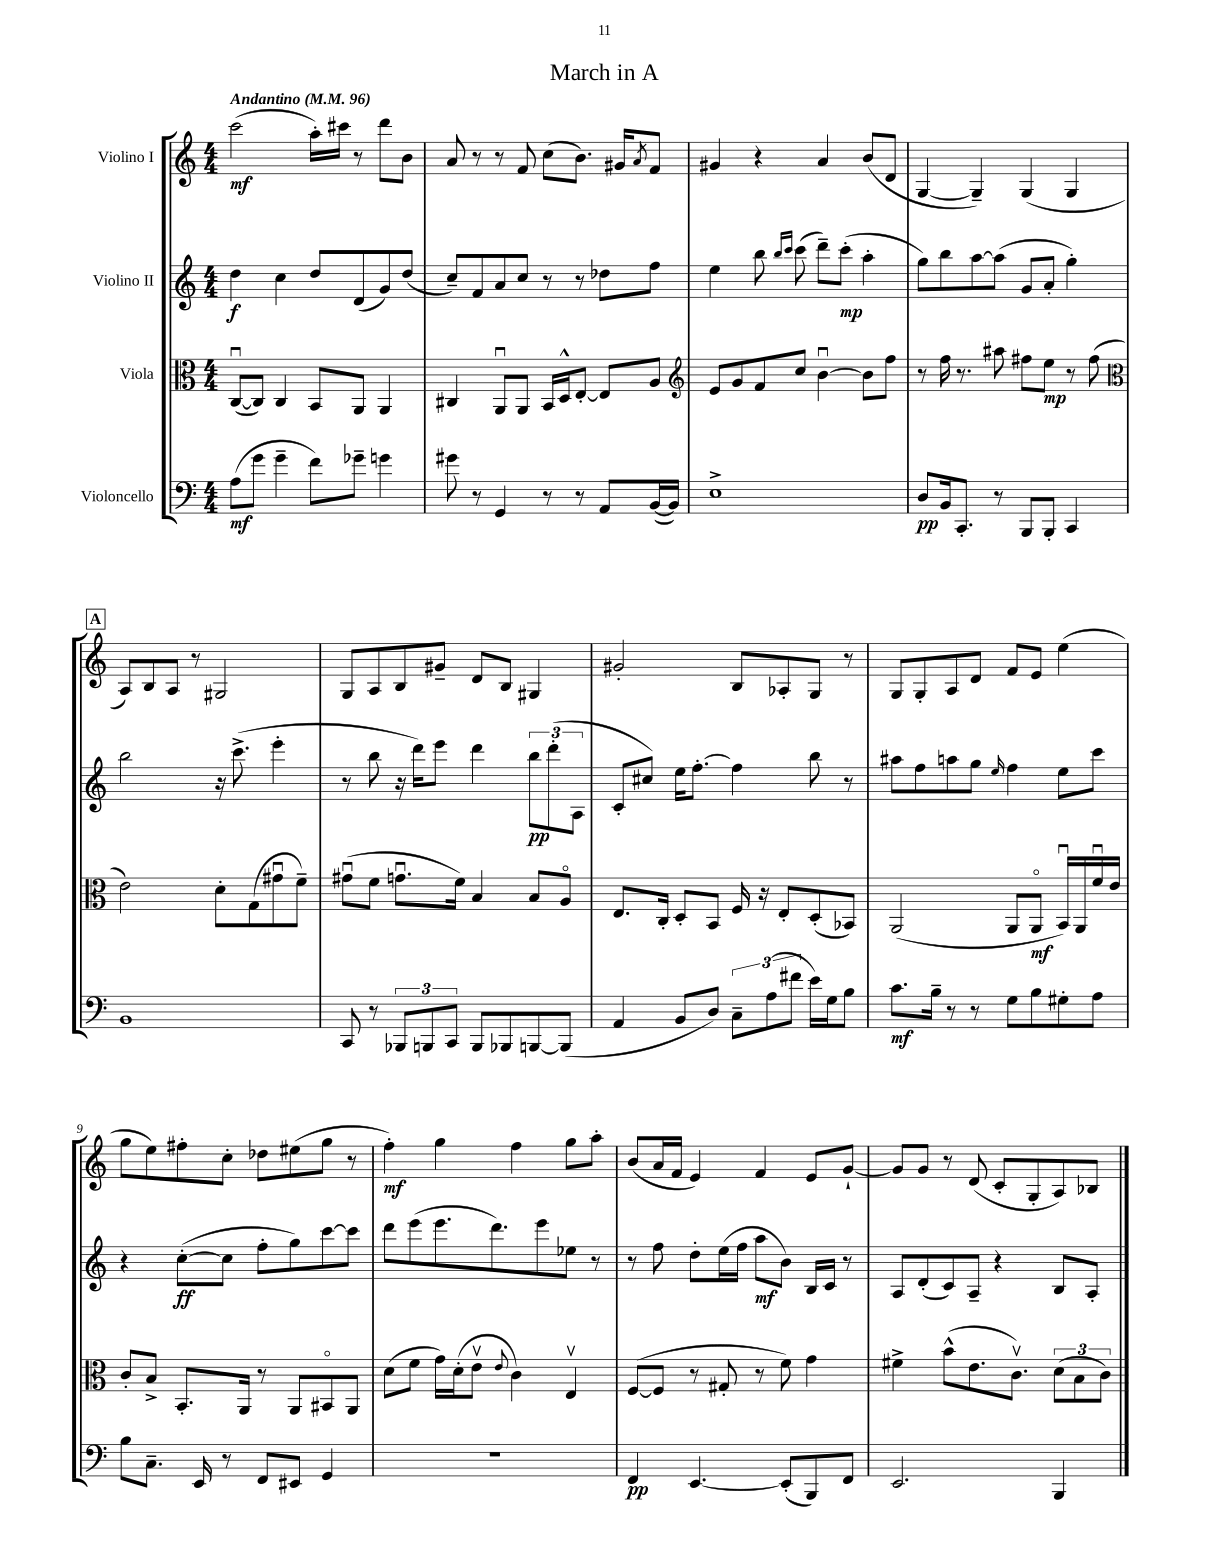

**kern	**dynam	**kern	**dynam	**kern	**dynam	**kern	**dynam
*part4	*part4	*part3	*part3	*part2	*part2	*part1	*part1
*staff4	*staff4	*staff3	*staff3	*staff2	*staff2	*staff1	*staff1
*I"Violoncello	*	*I"Viola	*	*I"Violino II	*	*I"Violino I	*
*clefF4	*	*clefC3	*	*clefG2	*	*clefG2	*
*k[]	*	*k[]	*	*k[]	*	*k[]	*
*M4/4	*	*M4/4	*	*M4/4	*	*M4/4	*
*MM96	*	*MM96	*	*MM96	*	*MM96	*
=1	=1	=1	=1	=1	=1	=1	=1
!	!	!	!	!	!	!LO:TX:a:B:t=Andantino	!
(8A\L	mf	([8Cu/L	.	4dd\	f	(2ccc\	mf
8g\J	.	8C/J])	.	.	.	.	.
4g~\	.	4C/	.	4cc\	.	.	.
8f\L)	.	8BB/L	.	8dd/L	.	16aa'\LL)	.
.	.	.	.	.	.	16ccc#X\JJ	.
8g-X~\J	.	8AA/J	.	(8d/	.	8r	.
4gn\	.	4AA/	.	8g/)	.	8ddd\L	.
.	.	.	.	(8dd/J	.	8b\J	.
=2	=2	=2	=2	=2	=2	=2	=2
8g#X\	.	4C#X/	.	8cc~/L)	.	8a/	.
8r	.	.	.	8f/	.	8r	.
4GG/	.	8AAu/L	.	8a/	.	8r	.
.	.	8AA/J	.	8cc/J	.	8f/	.
8r	.	16BB/LL	.	8r	.	(8cc\L	.
.	.	16D^^/J	.	.	.	.	.
8r	.	[8E'/J	.	8r	.	8.b\J)	.
8AA/L	.	8E/L]	.	8dd-X\L	.	.	.
.	.	.	.	.	.	16g#X/KL	.
.	.	.	.	.	.	8qa/	.
([16BB/L	.	8A/J	.	8ff\J	.	8f/J	.
16BB/JJ])	.	.	.	.	.	.	.
=3	=3	=3	=3	=3	=3	=3	=3
*	*	*clefG2	*	*	*	*	*
1E^	.	8e/L	.	4ee\	.	4g#X/	.
.	.	8g/	.	.	.	.	.
.	.	8f/	.	8bb\	.	4r	.
.	.	.	.	16qqbb/LL	.	.	.
.	.	.	.	16qqccc/JJ	.	.	.
.	.	8cc/J	.	(8ccc\	.	.	.
.	.	[4bu\	.	8ddd~\L)	.	4a/	.
.	.	.	.	(8ccc'\J	mp	.	.
.	.	8b\L]	.	4aa'\	.	(8b/L	.
.	.	8ff\J	.	.	.	8d/J	.
=4	=4	=4	=4	=4	=4	=4	=4
8D/L	pp	8r	.	8gg\L)	.	[4G/	.
16BB/k	.	16ff\	.	8bb\	.	.	.
8.CC'/J	.	8.r	.	.	.	.	.
.	.	.	.	[8aa\	.	4G~/])	.
8r	.	8aa#X\	.	(8aa\J]	.	.	.
8BBB/L	.	8ff#X\L	.	8g/L	.	(4G/	.
8BBB'/J	.	8ee\J	mp	8a'/J	.	.	.
4CC/	.	8r	.	4gg'\)	.	4G/	.
.	.	(8ff#\	.	.	.	.	.
!!LO:LB:g=z
!!LO:REH:place=s1:t=A
=5	=5	=5	=5	=5	=5	=5	=5
*	*	*clefC3	*	*	*	*	*
1BB	.	2e\)	.	2bb\	.	8A/L)	.
.	.	.	.	.	.	8B/	.
.	.	.	.	.	.	8A/J	.
.	.	.	.	.	.	8r	.
.	.	8d'\L	.	16r	.	2G#X/	.
.	.	.	.	(8.ccc^\	.	.	.
.	.	(8G\	.	.	.	.	.
.	.	8g#Xu\	.	4eee'\	.	.	.
.	.	8f~\J)	.	.	.	.	.
=6	=6	=6	=6	=6	=6	=6	=6
8CC/	.	(8g#Xu\L	.	8r	.	8G/L	.
8r	.	8f\J	.	8bb\	.	8A/	.
12BBB-X/L	.	8.gnu\L	.	16r	.	8B/	.
.	.	.	.	16ddd\KL)	.	.	.
12BBBn/	.	.	.	.	.	.	.
.	.	.	.	8eee\J	.	8g#X~/J	.
12CC/J	.	.	.	.	.	.	.
.	.	16f\Jk)	.	.	.	.	.
8BBB/L	.	4B/	.	4ddd\	.	8d/L	.
8BBB-X/	.	.	.	.	.	8B/J	.
[8BBBn/	.	8B/L	.	12bb\L	pp	4G#X/	.
.	.	.	.	(12ddd'\	.	.	.
(8BBB/J]	.	8A/J	.	.	.	.	.
.	.	.	.	12A\J	.	.	.
=7	=7	=7	=7	=7	=7	=7	=7
4AA/	.	8.E/L	.	8c'/L	.	2g#X'/	.
.	.	.	.	8cc#X/J)	.	.	.
.	.	16C'/Jk	.	.	.	.	.
8BB/L	.	8D'/L	.	16ee\KL	.	.	.
.	.	.	.	[8.ff'\J	.	.	.
8D/J)	.	8BB/J	.	.	.	.	.
12C~\L	.	16F/	.	4ff\]	.	8B/L	.
.	.	16r	.	.	.	.	.
(12A\	.	.	.	.	.	.	.
.	.	8E'/L	.	.	.	8A-X'/	.
12f#X\J	.	.	.	.	.	.	.
16e\LL)	.	(8D'/	.	8bb\	.	8G/J	.
16G\J	.	.	.	.	.	.	.
8B\J	.	8BB-X/J)	.	8r	.	8r	.
=8	=8	=8	=8	=8	=8	=8	=8
8.c\L	mf	(2AA/	.	8aa#X\L	.	8G/L	.
.	.	.	.	8ff\	.	8G'/	.
16B~\Jk	.	.	.	.	.	.	.
8r	.	.	.	8aan\	.	8A/	.
8r	.	.	.	8gg\J	.	8d/J	.
.	.	.	.	16qqee/	.	.	.
8G\L	.	8AA/L	.	4ff\	.	8f/L	.
8B\	.	8AA/J	mf	.	.	8e/J	.
8G#X'\	.	16BBu/LL)	.	8ee\L	.	(4ee\	.
.	.	16AA/	.	.	.	.	.
8A\J	.	16fu/	.	8ccc\J	.	.	.
.	.	16e/JJ	.	.	.	.	.
!!LO:LB:g=z
=9	=9	=9	=9	=9	=9	=9	=9
8B\L	.	8c'/L	.	4r	.	8gg\L	.
8.C~\J	.	8B^/J	.	.	.	8ee\)	.
.	.	8.BB'/L	.	([8cc'\L	ff	8ff#X'\	.
16EE/	.	.	.	.	.	.	.
8r	.	.	.	8cc\J]	.	8cc'\J	.
.	.	16AA/Jk	.	.	.	.	.
8FF/L	.	8r	.	8ff'\L	.	8dd-X\L	.
8EE#X/J	.	8AA/L	.	8gg\)	.	(8ee#X\	.
4GG/	.	8BB#X/	.	[8ccc\	.	8gg\J	.
.	.	8AA/J	.	8ccc\J]	.	8r	.
=10	=10	=10	=10	=10	=10	=10	=10
1r	.	(8d\L	.	8ddd\L	.	4ff'\)	mf
.	.	8f\J	.	(8eee\	.	.	.
.	.	16g\LL)	.	8.eee\	.	4gg\	.
.	.	(16d'\J	.	.	.	.	.
.	.	8ev\J	.	.	.	.	.
.	.	.	.	8.ddd\)	.	.	.
.	.	8qqe/	.	.	.	.	.
.	.	4c\)	.	.	.	4ff\	.
.	.	.	.	8eee\	.	.	.
.	.	4Ev/	.	8ee-X\J	.	8gg\L	.
.	.	.	.	8r	.	8aa'\J	.
=11	=11	=11	=11	=11	=11	=11	=11
4FF/	pp	([8F/L	.	8r	.	(8b/L	.
.	.	8F/J]	.	8ff\	.	16a/L	.
.	.	.	.	.	.	16f/JJ	.
[4.EE/	.	8r	.	8dd'\L	.	4e/)	.
.	.	8G#X'/	.	(16ee\L	.	.	.
.	.	.	.	16ff\JJ	.	.	.
.	.	8r	.	8aa\L	mf	4f/	.
(8EE'/L]	.	8f\)	.	8b\J)	.	.	.
8BBB/)	.	4g\	.	16B/LL	.	8e/L	.
.	.	.	.	16c/JJ	.	.	.
8FF/J	.	.	.	8r	.	[8g`/J	.
=12	=12	=12	=12	=12	=12	=12	=12
2.EE/	.	4f#X^\	.	8A/L	.	8g/L]	.
.	.	.	.	(8d'/	.	8g/J	.
.	.	(8b^^\L	.	8c/)	.	8r	.
.	.	8.e\	.	8A~/J	.	(8d/	.
.	.	.	.	4r	.	8c'/L	.
.	.	8.cv\J)	.	.	.	.	.
.	.	.	.	.	.	8G'/	.
4BBB/	.	(12d\L	.	8B/L	.	8A/)	.
.	.	12B\	.	.	.	.	.
.	.	.	.	8A'/J	.	8B-X/J	.
.	.	12c\J)	.	.	.	.	.
==	==	==	==	==	==	==	==
*-	*-	*-	*-	*-	*-	*-	*-
